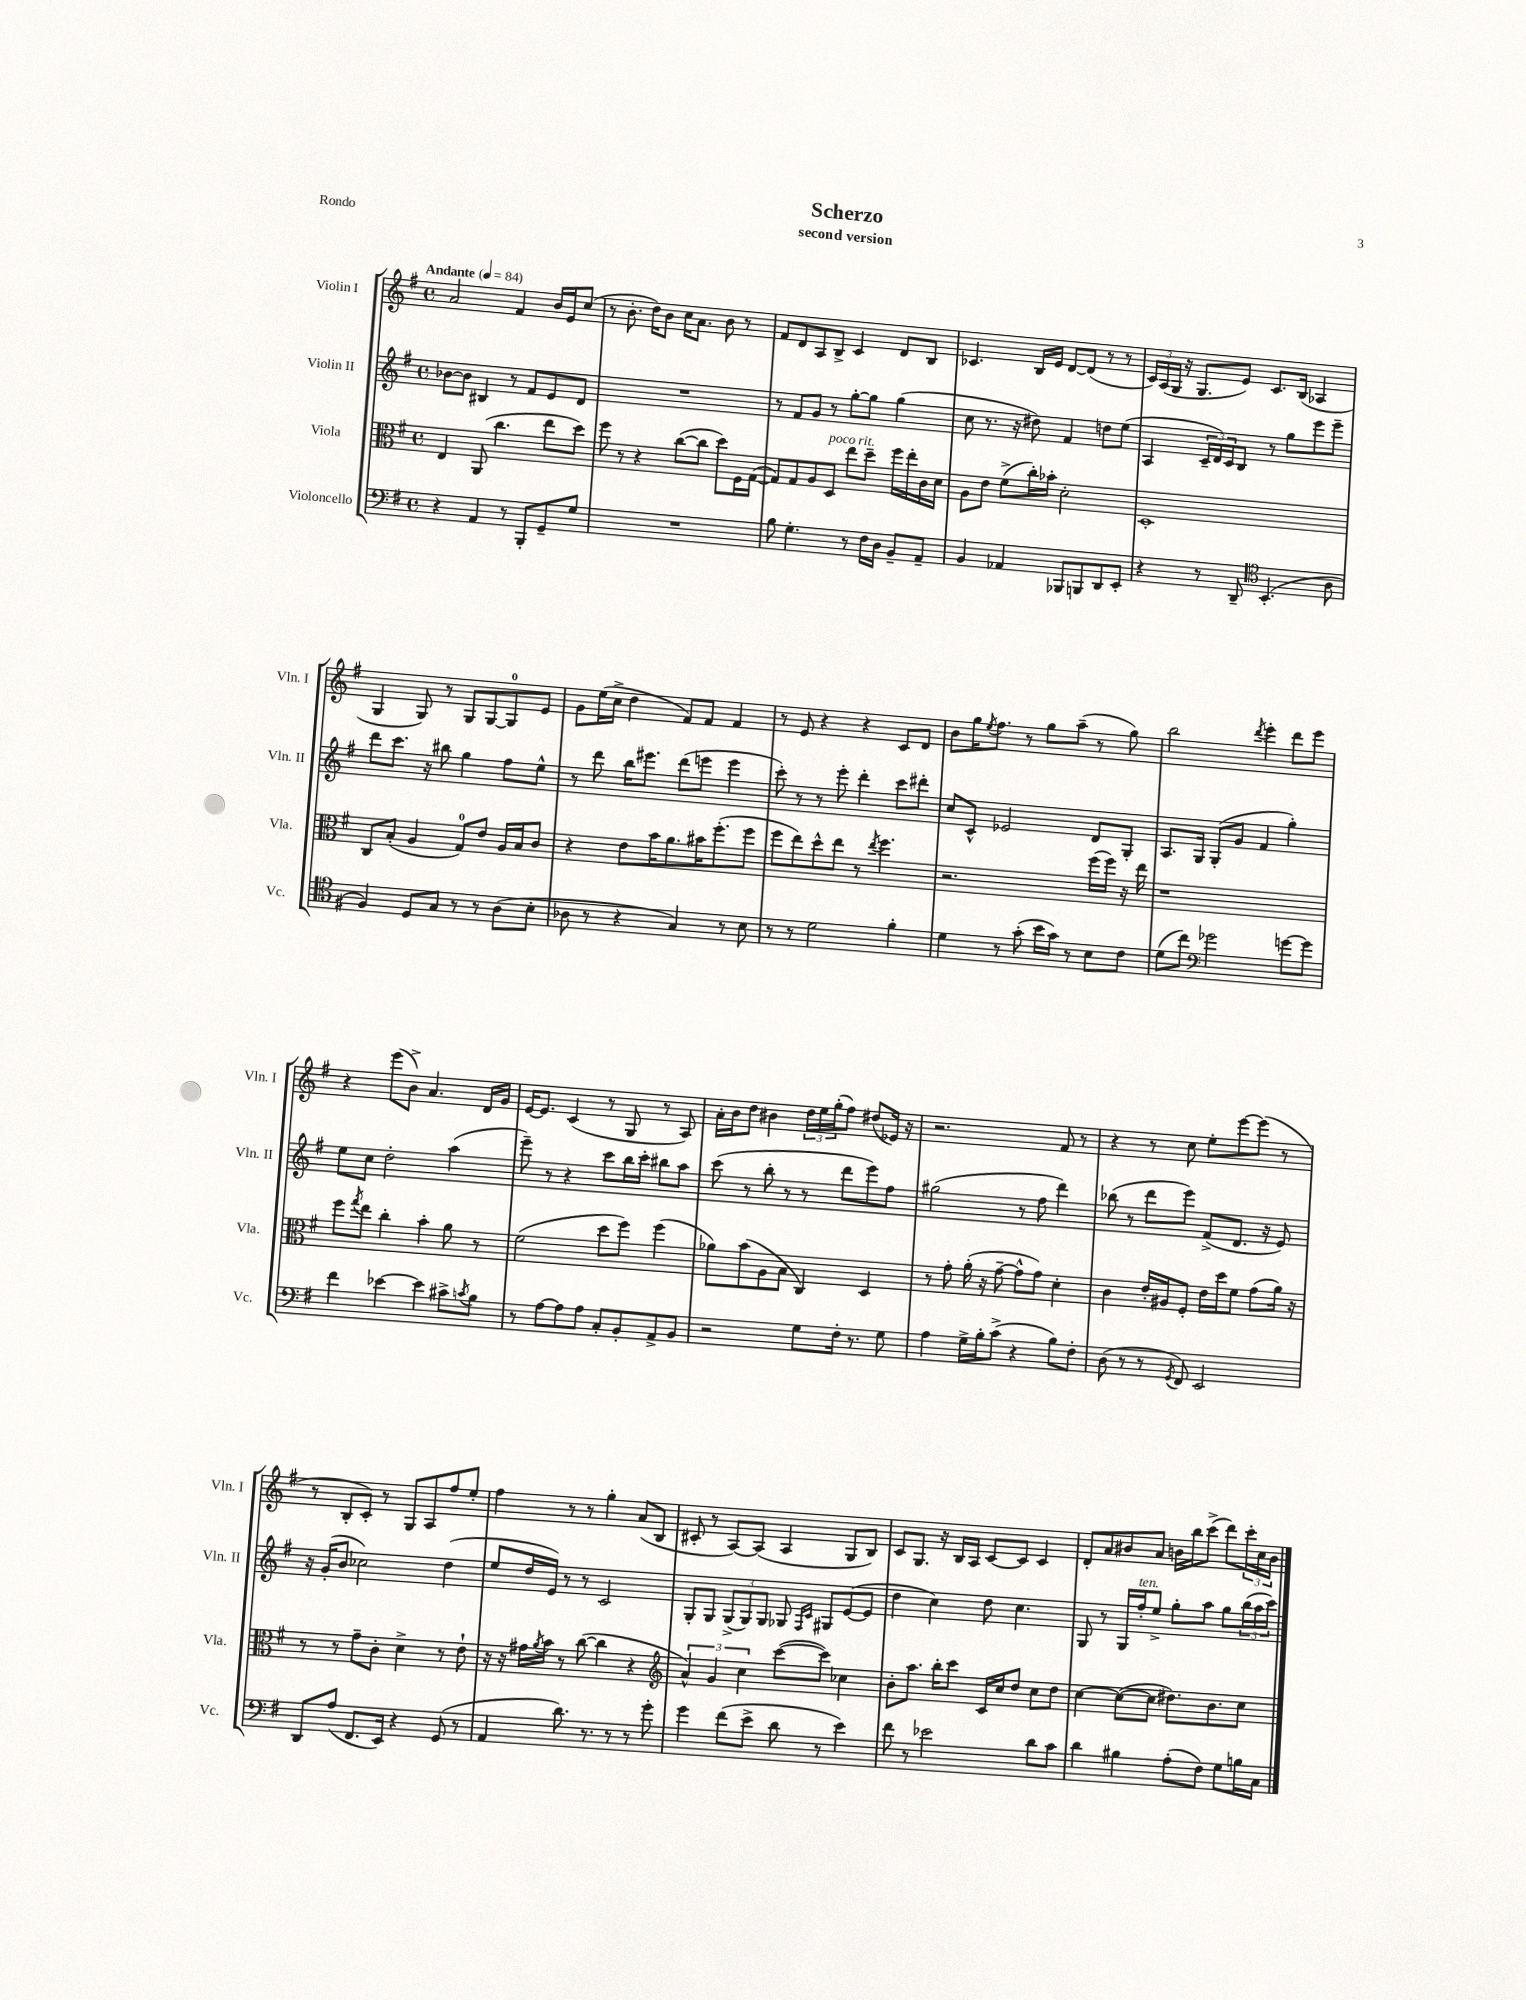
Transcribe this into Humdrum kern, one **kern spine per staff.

**kern	**kern	**kern	**kern
*part4	*part3	*part2	*part1
*staff4	*staff3	*staff2	*staff1
*I"Violoncello	*I"Viola	*I"Violin II	*I"Violin I
*I'Vc.	*I'Vla.	*I'Vln. II	*I'Vln. I
*clefF4	*clefC3	*clefG2	*clefG2
*k[f#]	*k[f#]	*k[f#]	*k[f#]
*M4/4	*M4/4	*M4/4	*M4/4
*met(c)	*met(c)	*met(c)	*met(c)
*MM84	*MM84	*MM84	*MM84
=1	=1	=1	=1
!	!	!	!LO:TX:a:B:t=Andante
4r	4E/	[8b-X\L	2a/
.	.	8b-\J]	.
4AA/	(8AA/	4B#X/	.
.	4.cc\	.	.
8r	.	8r	4f#/
8BBB'/L	.	8f#/L	.
8GG~/	8ee\L	8e/	16b/LL
.	.	.	16e/J
8G/J	8dd\J)	8d/J	(8cc/J
=2	=2	=2	=2
1r	8ff#\	1r	8r
.	8r	.	8.b'\
.	4r	.	.
.	.	.	16dd\KL)
.	.	.	8b\J
.	([8cc\L	.	16cc\KL
.	.	.	8.a\J
.	8cc\J]	.	.
.	8dd\L)	.	8b\
.	16F#\L	.	8r
.	([16G\JJ	.	.
=3	=3	=3	=3
8B\	8G/L])	8r	8f#/L
4.G'\	8G/	8f#/L	8d/
.	8A/	8g/J	8A/
!	!LO:TX:a:i:t=poco rit.	!	!
.	8D/J	8r	8B^/J
8r	8ee\L	[8gg'\L	4c/
16F#\LL	8dd~\J	8gg\J]	.
16D\JJ	.	.	.
8BB~/L	16ff#\LL	(4gg\	8d/L
.	16ee'\	.	.
8AA~/J	16c\	.	8B/J
.	16d\JJ	.	.
=4	=4	=4	=4
4BB/	8A\L	8cc\	4.c-X/
.	8e\J	8.r	.
4AA-X/	(8f#^\L	.	.
.	.	16r	.
.	16cc'\L)	8dd#X\)	16B/LL
.	16b-X'\JJ	.	16e/JJ
8BBB-X/L	2d'\	4f#/	[8d/L
8BBBn/	.	.	(8d/J]
8DD/	.	8ddn\L	8r
8EE'/J	.	(8ee\J	8r
=5	=5	=5	=5
4r	1D'	4A/	24c/LL)
.	.	.	(24A/
.	.	.	24G/JJ
.	.	.	16r
.	.	.	8.G/L
8r	.	24c~/LL	.
.	.	24d/)	.
.	.	24c/J	.
8DD~/	.	8B/J	8e/J)
*clefC4	*	*	*
(4.BB'/	.	8r	8.c/L
.	.	8gg\L	.
.	.	.	(16B/Jk
.	.	8eee\	4A-X/
8A\	.	8eee~\J	.
!!LO:LB:g=z
=6	=6	=6	=6
4F#/)	8C/L	8ddd\L	4G/
.	(8B'/J	8.ccc\J	.
8D/L	4A/	.	8G/)
.	.	16r	.
8G/J	.	8bb#X\	8r
8r	8G/L)	4gg\	8G/L
8r	8e/J	.	[8G/
(8A\L	16A/LL	8ff#\L	8G/]
.	16B/J	.	.
8B'\J	8c/J	8ee^^\J	8e/J
=7	=7	=7	=7
8A-X\	4r	8r	8g\L
8r	.	8ddd\	(16ee\L
.	.	.	16cc^\JJ
4r	8e\L	16bb\KL	4dd\
.	.	8.eee#X\J	.
.	16b\K	.	.
.	8.a\	.	.
4G/)	.	(8ddd\L	8f#/L)
.	16b#X\K	8eeen\J	8f#/J
.	(8.ff#'\	.	.
8r	.	4eee\	4f#/
8B\	8ff#\J	.	.
=8	=8	=8	=8
8r	8ff#\L	8ccc'\)	8r
8r	8ee\)	8r	8e/
2d\	8dd^^\	8r	4r
.	8ee\J	8eee'\	.
.	8r	4ddd'\	4r
.	8qee/	.	.
.	4.ff#\	.	.
4f#'\	.	8ccc\L	8c/L
.	.	8ddd#X'\J	8d/J
=9	=9	=9	=9
4d\	2.r	8cc/L	8b\L
.	.	8c^^/J	16gg\K
.	.	.	8qee/
.	.	.	8.ff#\J
8r	.	2e-X/	.
(8g'\	.	.	8r
16b\LL	.	.	8gg\L
16g\JJ)	.	.	.
8r	.	.	(8aa~\J
8B\L	(16ff#\LL	8d/L	8r
.	16ff#\JJ)	.	.
8c\J	16r	8G'/J	8gg\)
.	16ee\	.	.
=10	=10	=10	=10
(8d\L	1r	8.A/L	2bb\
8cc\J)	.	.	.
.	.	16G/Jk	.
*clefF4	*	*	*
2g-X\	.	(8G'/L	.
.	.	8g/J	.
.	.	.	8qddd/
.	.	4f#/	4eee'\
[8gn\L	.	4gg'\)	8ddd\L
8g\J]	.	.	8eee\J
!!LO:LB:g=z
=11	=11	=11	=11
4f#\	8ff#\L	8ee\L	4r
.	8qgg/	.	.
.	8ee\J	8cc\J	.
[4e-X\	4cc'\	2dd'\	(8eee\L
.	.	.	8b^\J)
4e-\]	4b'\	.	4.a/
8c#X^\L	8a\	(4aa\	.
8qcn/	.	.	.
8B\J	8r	.	16d/LL
.	.	.	16g/JJ
=12	=12	=12	=12
8r	(2f#\	8eee~\)	[16e/KL
.	.	.	8.e/J]
[8A\L	.	8r	.
8A\]	.	4r	(4c/
8A\J	.	.	.
8C'/L	8dd\L	8ccc\L	8r
8BB'/	8ff#\J)	16bb\L	8G/
.	.	16ccc'\JJ	.
8AA^/	(4ff#\	8bb#X\L	8r
8BB/J	.	8aa\J	8A/)
=13	=13	=13	=13
2r	8a-X\L)	(8ccc\	16a'\LL
.	.	.	16b\J
.	(8b\	8r	8dd\J
.	8A\	8bb'\	4b#X\
.	8B\J	8r	.
8G\L	4C/)	8r	24dd\LL
.	.	.	24ee\
.	.	.	(24gg'\J
16F#'\Jk	.	8ddd\L	8ff#\J)
8.r	.	.	.
.	4D/	8eee\)	(8dd#X/L
8G\	.	8ff#\J	16e-X/Jk)
.	.	.	16r
=14	=14	=14	=14
4A\	8r	(2gg#X\	2.r
.	8g'\	.	.
16G^\LL	(16a'\	.	.
16B'\J	16r	.	.
(8c^\J	[8g~\	.	.
4r	8g^^\L]	8r	.
.	8g\J)	8ff#\	.
8B\L)	4d'\	4ddd\)	8f#/
8F#'\J	.	.	8r
=15	=15	=15	=15
(8D\	4c\	(8bb-X\	4r
8r	.	8r	.
8r	16e'/LL	8ddd\L	8r
.	16A#X/J	.	.
8qGG/	.	.	.
8FF#/)	8F#'/J	8eee\J)	8cc\
2EE/	16e\LL	(8f#^/L	8ee'\L
.	16dd\J	.	.
.	8f#\J	8.d/J	[8eee\
.	(8g\L	.	(8eee\J]
.	.	16r	.
.	16a\Jk)	8e/)	8r
.	16r	.	.
!!LO:LB:g=z
=16	=16	=16	=16
8DD/L	8r	16r	8r
.	.	(16g'/KL	.
(8A/J	8r	8b/J	8B'/L
8.FF#/L	8g~\L	2cc-X\)	8c'/J)
.	8c'\J	.	8r
16EE/Jk)	.	.	.
4r	4d^\	.	8G/L
.	.	.	8A/
(8GG/	8r	(4dd\	8ff#/
8r	8e`\	.	8ee'/J
=17	=17	=17	=17
4AA/	16r	8ee/L	4ff#\
.	16r	.	.
.	16g#X\LL	16dd/L	.
.	8qa/	.	.
.	16b\JJ	16e/JJ)	.
8.d\)	8r	8r	8r
.	([8cc\	8r	8r
8.r	.	.	.
.	4cc\]	2c/	4gg'\
8r	.	.	.
8r	4r	.	(8a/L
8g'\	.	.	8B/J
=18	=18	=18	=18
*	*clefG2	*	*
4g\	6a^^/)	8G'/L	8c#X'/
.	.	8G/J	8r
.	6g/	.	.
(8f#\L	.	(12G^/L	[8A/L)
.	6cc\	12G/)	.
8e^\J	.	.	(8A/J]
.	.	12G/J	.
8d\	([8ccc\L	8G-X/	4A/
.	.	16qqF#/LL	.
.	.	16qqc/JJ	.
8r	8ccc\J])	8G#X/L	.
4e\)	4cc-X\	([8e/	8G/L
.	.	8e/J]	8B/J)
=19	=19	=19	=19
8f#\	8b'\L	4dd\	8c/L
8r	8.aa\J	.	8.G/J
2e-X\	.	4cc\)	.
.	16bb'\KL	.	16r
.	8ccc\J	.	16B/LL
.	.	.	16A/JJ
.	16c/LL	8dd\	[8c/L
.	16cc/J	.	.
.	8dd/J	4.cc\	8c/J]
8d\L	8cc\L	.	4c/
8c\J	8dd\J	.	.
=20	=20	=20	=20
4d\	[4cc\	8G/	8d'/L
.	.	8r	8a/
4B#X\	(8cc\L_	16G/LL	8b#X/
!	!	!LO:TX:a:i:t=ten.	!
.	.	16ff#'/J	.
.	8cc\J]	8ee^/J	8a/J
(8A'\L	8.dd#X\L)	8gg'\L	16bn\LL
.	.	.	16bb\J
8F#\J)	.	8aa\J	(8ccc^\J
.	8.b\	.	.
8G\L	.	8gg\L	8ddd\L)
16Bn\L	8cc\J	(24bb\L	24ccc'\L
.	.	24aa\	24cc\
16C\JJ	.	.	.
.	.	24ccc\JJ)	24b\JJ
==	==	==	==
*-	*-	*-	*-
